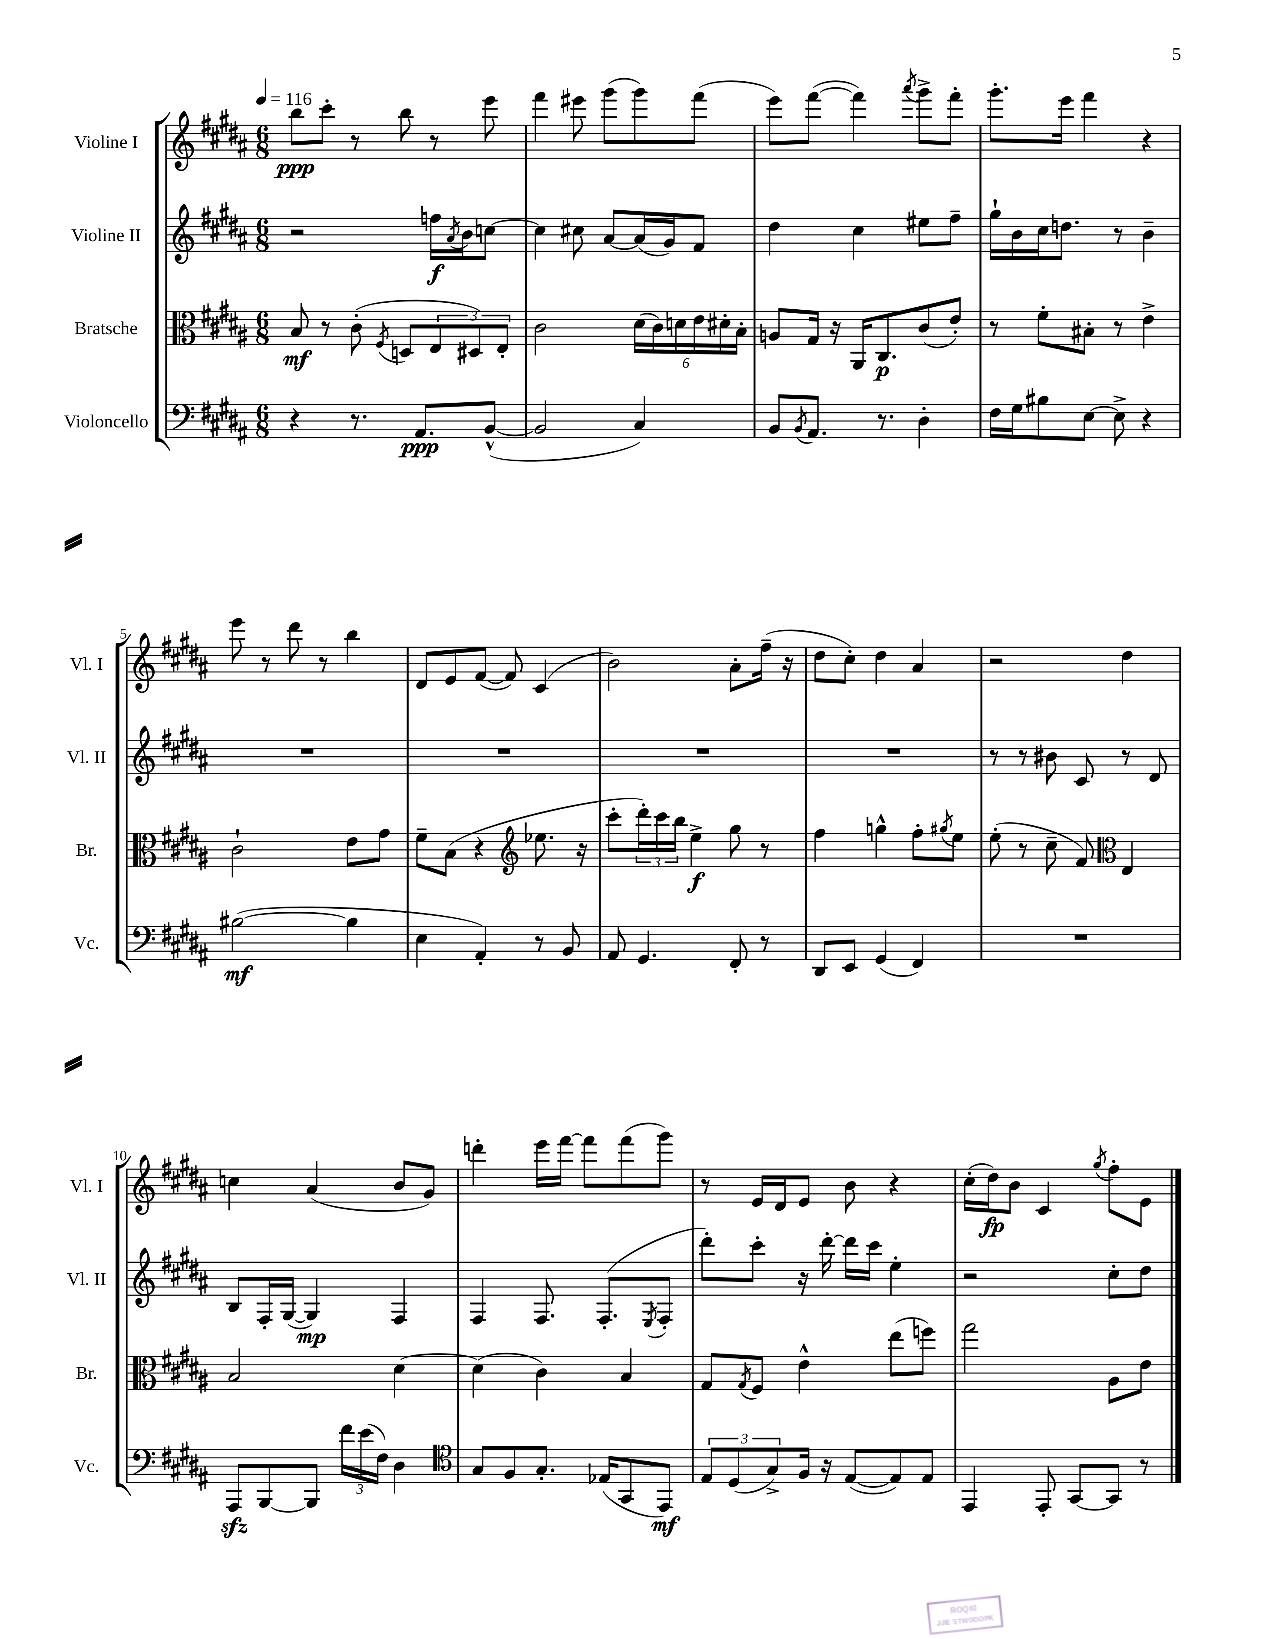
<<
\new StaffGroup <<
\new Staff = "s0" \with { instrumentName = "Violine I" shortInstrumentName = "Vl. I" } {
    \clef treble \key b \major \numericTimeSignature \time 6/8 \tempo 4 = 116
    b''8\ppp cis'''8-. r8 b''8 r8 e'''8 |
    fis'''4 eis'''8 gis'''8( gis'''8) fis'''8( |
    e'''8) fis'''8~( fis'''4) \acciaccatura { ais'''8 } gis'''8-> fis'''8-. |
    gis'''8.-. e'''16 fis'''4 r4 |
    e'''8 r8 dis'''8 r8 b''4 |
    dis'8 e'8 fis'8~( fis'8) cis'4( |
    b'2) ais'8-. fis''16--( r16 |
    dis''8 cis''8-.) dis''4 ais'4 |
    r2 dis''4 |
    c''4 ais'4( b'8 gis'8) |
    d'''4-. e'''16 fis'''16~ fis'''8 fis'''8( gis'''8) |
    r8 e'16 dis'16 e'8 b'8 r4 |
    cis''16-.( dis''16\fp) b'8 cis'4 \acciaccatura { gis''8 } fis''8-. e'8 \bar "|." |
}
\new Staff = "s1" \with { instrumentName = "Violine II" shortInstrumentName = "Vl. II" } {
    \clef treble \key b \major \numericTimeSignature \time 6/8
    r2 f''16\f \acciaccatura { ais'8 } b'16 c''8~ |
    c''4 cis''8 ais'8~ ais'16( gis'16) fis'8 |
    dis''4 cis''4 eis''8 fis''8-- |
    gis''16-! b'16 cis''16 d''8. r8 b'4-- |
    R2. |
    R2. |
    R2. |
    R2. |
    r8 r8 bis'8 cis'8 r8 dis'8 |
    b8 fis16-. gis16~( gis4\mp) fis4 |
    fis4 fis8. fis8.-.( \acciaccatura { e8 } fis8-. |
    dis'''8-.) cis'''8-. r16 dis'''16~-. dis'''16 cis'''16 e''4-. |
    r2 cis''8-. dis''8 \bar "|." |
}
\new Staff = "s2" \with { instrumentName = "Bratsche" shortInstrumentName = "Br." } {
    \clef alto \key b \major \numericTimeSignature \time 6/8
    b8\mf r8 cis'8-.( \acciaccatura { fis8 } d8 \tuplet 3/2 { e8 dis8) e8-. } |
    cis'2 \tuplet 6/4 { dis'16( cis'16) d'16 e'16 dis'16-. b16-. } |
    a8 gis16 r16 ais,16 cis8.\p cis'8( e'8-.) |
    r8 fis'8-. bis8-. r8 e'4-> |
    cis'2-! e'8 gis'8 |
    fis'8-- b8( r4 \clef treble ees''8. r16 |
    cis'''8-. \tuplet 3/2 { dis'''16-.) cis'''16 b''16 } e''4->\f gis''8 r8 |
    fis''4 g''4-^ fis''8-. \acciaccatura { gis''8 } e''8 |
    e''8-.( r8 cis''8-- fis'8) \clef alto e4 |
    b2 dis'4~ |
    dis'4( cis'4) b4 |
    gis8 \acciaccatura { gis8 } fis8 e'4-^ e''8( f''8) |
    gis''2 ais8 e'8 \bar "|." |
}
\new Staff = "s3" \with { instrumentName = "Violoncello" shortInstrumentName = "Vc." } {
    \clef bass \key b \major \numericTimeSignature \time 6/8
    r4 r8. ais,8.\ppp b,8~-^( |
    b,2 cis4) |
    b,8 \acciaccatura { b,8 } ais,8. r8. dis4-. |
    fis16 gis16 bis8 e8~ e8-> r4 |
    bis2~\mf( bis4 |
    e4 ais,4-.) r8 b,8 |
    ais,8 gis,4. fis,8-. r8 |
    dis,8 e,8 gis,4( fis,4) |
    R2. |
    ais,,8\sfz b,,8~ b,,8 \tuplet 3/2 { fis'16 e'16( fis16) } dis4 |
    \clef tenor gis8 fis8 gis8.-. ees16( gis,8 e,8\mf) |
    \tuplet 3/2 { e8 dis8( gis8->) } fis16 r16 e8~( e8) e8 |
    e,4 e,8-. gis,8~ gis,8 r8 \bar "|." |
}
>>
>>
